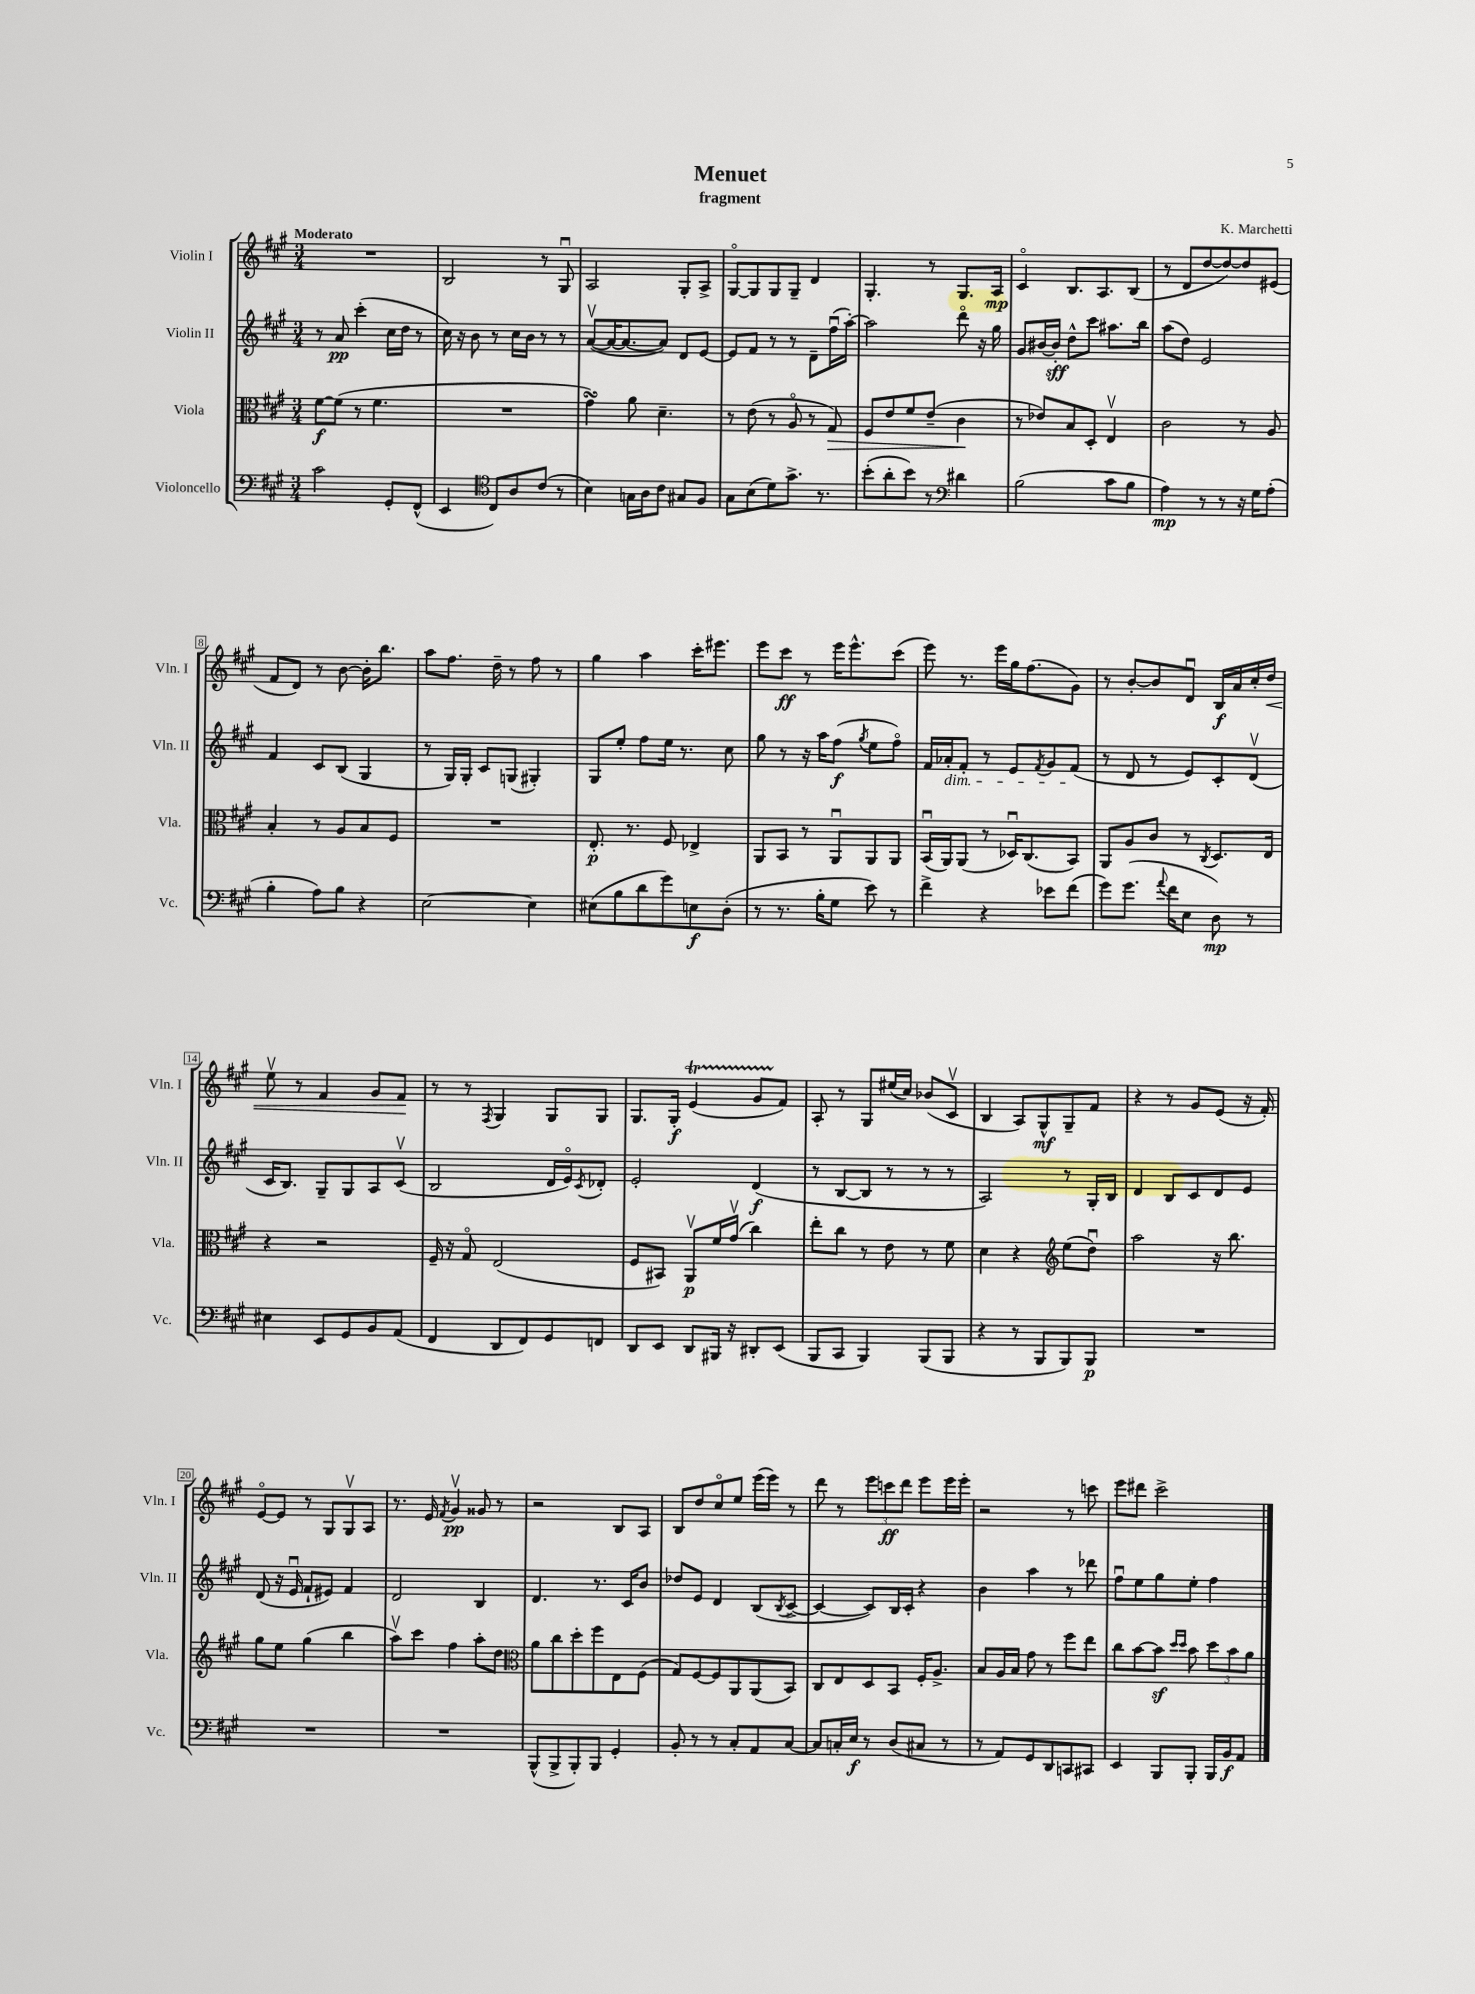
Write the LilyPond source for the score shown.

\header { title = "Menuet" composer = "K. Marchetti" subtitle = "fragment" }
<<
\new StaffGroup <<
\new Staff = "s0" \with { instrumentName = "Violin I" shortInstrumentName = "Vln. I" } {
    \clef treble \key a \major \numericTimeSignature \time 3/4 \tempo "Moderato"
    R2. |
    b2 r8 gis8\downbow |
    a2 gis8-. a8-> |
    gis8~\flageolet gis8 gis8 gis8-- d'4 |
    gis4.-. r8 gis8. a16\mp |
    cis'4\flageolet b8. a8. b8( |
    r8 d'8 d''8~ d''8~) d''8 eis'8( |
    fis'8 d'8) r8 b'8~ b'16-. b''8. |
    a''8 fis''8. d''16-- r8 fis''8 r8 |
    gis''4 a''4 cis'''16-. eis'''8. |
    e'''8 cis'''8\ff r8 e'''16 e'''8.-^ cis'''8( |
    e'''8) r8. e'''16 gis''16 fis''8.( gis'8) |
    r8 b'8~-. b'8 d'8\downbow b16\f a'16 cis''16-. d''16\< |
    e''8\upbow r8 fis'4 gis'8 fis'8\! |
    r8 r8 \acciaccatura { fis8 } gis4 gis8 gis8 |
    gis8. gis16-.\f e'4\startTrillSpan( gis'8 fis'8\stopTrillSpan) |
    a8-. r8 gis8 eis''16( cis''16) bes'8( cis'8\upbow |
    b4 a8) gis8-^\mf gis8-- fis'8 |
    r4 r8 gis'8 e'8( r16 fis'16-.) |
    e'8~\flageolet e'8 r8 gis8 gis8\upbow a8 |
    r8. e'16 \acciaccatura { fis'8 } gis'4\upbow\pp gisis'8 r8 |
    r2 b8 a8 |
    b8 d''8 cis''8\flageolet e''8 e'''16( e'''16) r8 |
    d'''8 r8 \tuplet 3/2 { e'''8 c'''8\ff d'''8 } e'''8 e'''16 e'''16-. |
    r2 r8 c'''8 |
    e'''8 dis'''8 cis'''2-> \bar "|." |
}
\new Staff = "s1" \with { instrumentName = "Violin II" shortInstrumentName = "Vln. II" } {
    \clef treble \key a \major \numericTimeSignature \time 3/4
    r8 a'8\pp cis'''4-.( cis''16 d''16 r8 |
    cis''16) r16 b'8 r8 cis''16 b'16 r8 r8 |
    a'8~\upbow( a'16~ a'8.~ a'8) d'8 e'8~ |
    e'8 fis'8 r8 r8 d'8-- fis''16\downbow( a''16~-.) |
    a''2 d'''8\flageolet r16 gis''16 |
    gis'8 bis'16~ bis'16-.\sff d''8-^ cis'''8 ais''8. b''16 |
    a''8( d''8) e'2 |
    fis'4 cis'8 b8( gis4 |
    r8 gis16) gis16-. cis'8 g8( gis4-.) |
    gis8 e''8-. fis''8 e''16 r8. cis''8 |
    gis''8 r8 r16 a''16 fis''8\f( \acciaccatura { gis''8 } e''8 fis''8\flageolet) |
    fis'16 aes'16-.\dim fis'8-. r8 e'8 \acciaccatura { fis'8 } gis'8 fis'8\!( |
    r8 d'8 r8 e'8) cis'8-. d'8\upbow( |
    cis'16 b8.) gis8-- gis8 a8 cis'8\upbow( |
    b2 d'16 e'16\flageolet) \acciaccatura { cis'8 } des'8-. |
    e'2-. d'4\f( |
    r8 b8~ b8 r8 r8 r8 |
    a2) r8 gis16-. b16 |
    d'4 b8 cis'8 d'8 e'8 |
    d'8( r16 e'16\downbow fis'8-! eis'8) fis'4 |
    d'2 b4 |
    d'4. r8. cis'16 b'8 |
    des''8 e'8 d'4 b8( \acciaccatura { b8 } cis'8~-> |
    cis'4~ cis'8) b16 cis'16-. r4 |
    b'4 a''4 r8 des'''8 |
    fis''8\downbow e''8 gis''8 e''8-. fis''4 \bar "|." |
}
\new Staff = "s2" \with { instrumentName = "Viola" shortInstrumentName = "Vla." } {
    \clef alto \key a \major \numericTimeSignature \time 3/4
    fis'8~\f fis'8( r8 fis'4. |
    R2. |
    gis'4\turn) a'8 d'4.-- |
    r8 e'8( r8 a8\flageolet r8 gis8\>) |
    fis8 e'8 fis'8 e'8--( cis'4\! |
    r8 ees'8) b8 d8-. e4\upbow |
    cis'2 r8 a8 |
    b4-. r8 a8 b8 fis8 |
    R2. |
    e8.-.\p r8. fis8 ees4-> |
    a,8 b,8 r8 a,8\downbow a,8 a,8 |
    b,16\downbow( a,16) a,8( r8 des16\downbow) cis8.( b,8) |
    a,8 a8 cis'8 r8 \acciaccatura { cis8 } d8. e16 |
    r4 r2 |
    fis16-- r16 gis8\flageolet e2( |
    fis8 bis,8) a,8\upbow\p fis'16 gis'16\upbow( cis''4) |
    e''8-. cis''8 r8 e'8 r8 fis'8 |
    d'4 r4 \clef treble e''8( d''8\downbow) |
    a''2 r16 b''8. |
    gis''8 e''8 gis''4( b''4 |
    a''8\upbow) cis'''8 fis''4 a''8-. d''8 |
    \clef alto a'8 cis''8 d''8-. fis''8 e8 fis8( |
    gis8) fis8~ fis8 a,8 a,8( b,8) |
    cis8 e8 d8 b,8 fis16-. a8.-> |
    b8 a16 b16 gis'8 r8 fis''8 e''8 |
    cis''8 b'8~ b'8\sf \grace { d''16 d''16 } b'8 \tuplet 3/2 { d''8 b'8 a'8 } \bar "|." |
}
\new Staff = "s3" \with { instrumentName = "Violoncello" shortInstrumentName = "Vc." } {
    \clef bass \key a \major \numericTimeSignature \time 3/4
    cis'2 gis,8-. fis,8-^( |
    e,4 \clef tenor cis8) a8 cis'8( r8 |
    b4) g16 a16 cis'8 gis8 fis8 |
    gis8 b8( d'8) gis'8.-> r8. |
    b'8-.( a'8-. b'8) r8 \clef bass dis'4 |
    b2( cis'8 b8 |
    a4\mp) r8 r8 r16 gis16 a8-.( |
    b4-. a8) b8 r4 |
    e2~ e4 |
    eis8( b8 d'8 gis'8) e8\f d8-.( |
    r8 r8. b16-. gis8 e'8) r8 |
    fis'4-> r4 ees'8 fis'8( |
    gis'8) gis'8.( \appoggiatura { a'8 } fis'16 e8 d8\mp) r8 |
    eis4 e,8 gis,8 b,8 a,8( |
    fis,4 d,8 fis,8) gis,8 f,8 |
    d,8 e,8 d,8 bis,,16 r16 dis,8-. e,8( |
    b,,8 cis,8 b,,4) b,,8( b,,8 |
    r4 r8 b,,8 b,,8) b,,8\p |
    R2. |
    R2. |
    R2. |
    b,,8-^( b,,8-> b,,8-.) b,,8 gis,4-. |
    b,8-. r8 r8 cis8-. a,8 cis8~ |
    cis8 c16-. e16\f r8 d8( cis8 r8 |
    r8 a,8) gis,8 d,8 c,8 cis,8 |
    e,4 b,,8 b,,8-. b,,16 b,16\f a,8 \bar "|." |
}
>>
>>
\layout { \context { \Score \override BarNumber.stencil = #(make-stencil-boxer 0.1 0.3 ly:text-interface::print) } }
